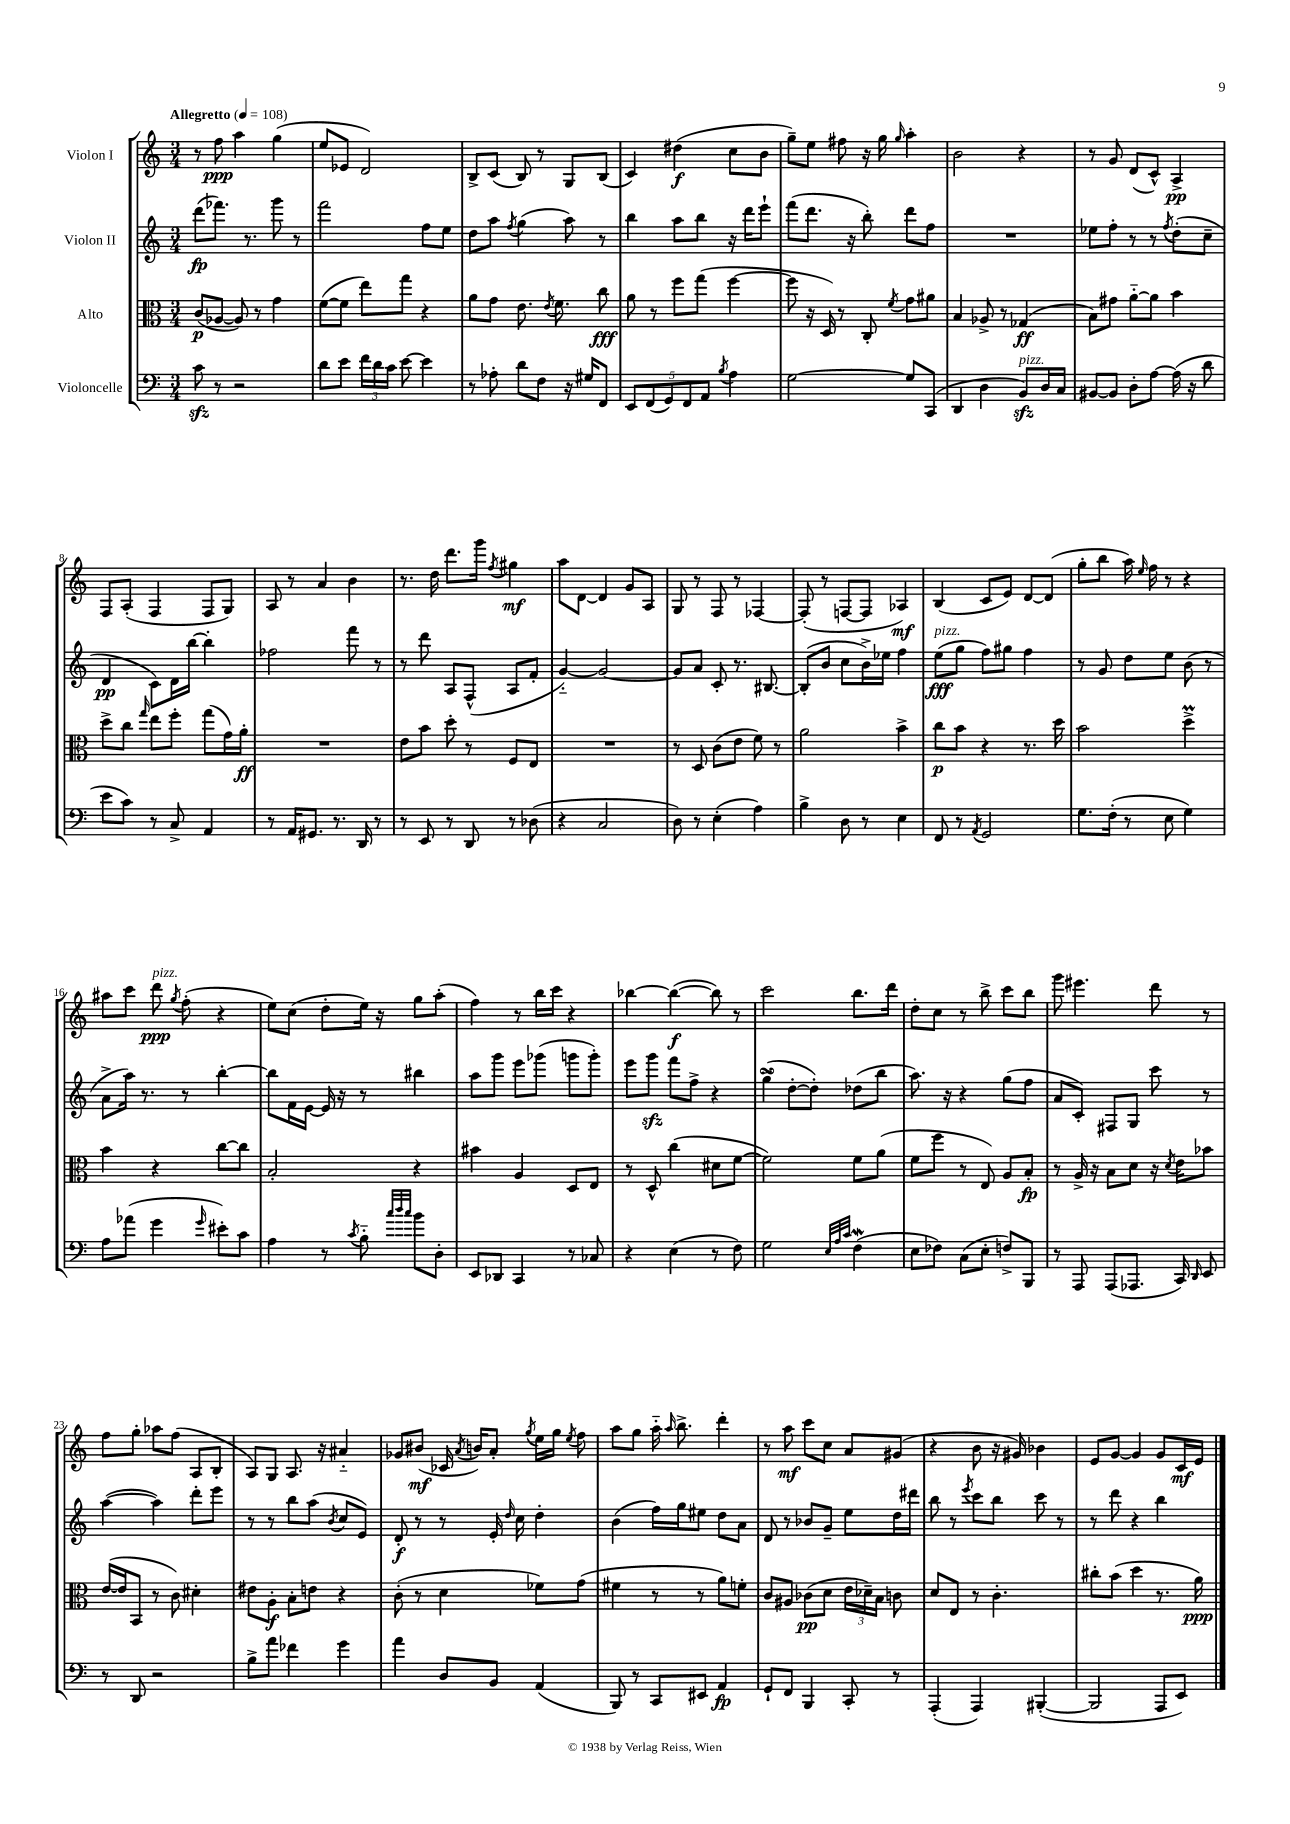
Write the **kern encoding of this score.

**kern	**dynam	**kern	**dynam	**kern	**dynam	**kern	**dynam
*part4	*part4	*part3	*part3	*part2	*part2	*part1	*part1
*staff4	*staff4	*staff3	*staff3	*staff2	*staff2	*staff1	*staff1
*I"Violoncelle	*	*I"Alto	*	*I"Violon II	*	*I"Violon I	*
*clefF4	*	*clefC3	*	*clefG2	*	*clefG2	*
*k[]	*	*k[]	*	*k[]	*	*k[]	*
*M3/4	*	*M3/4	*	*M3/4	*	*M3/4	*
*MM108	*	*MM108	*	*MM108	*	*MM108	*
=1	=1	=1	=1	=1	=1	=1	=1
!	!	!	!	!	!	!LO:TX:a:B:t=Allegretto	!
8czz\	.	(8c/L	p	(8ddd\L	fp	8r	.
8r	.	[8A-X/J	.	8.fff-X\J)	.	8ff\	ppp
2r	.	8A-/])	.	.	.	4aa\	.
.	.	.	.	8.r	.	.	.
.	.	8r	.	.	.	.	.
.	.	4g\	.	8ggg\	.	(4gg\	.
.	.	.	.	8r	.	.	.
=2	=2	=2	=2	=2	=2	=2	=2
8d\L	.	([8f\L	.	2fff\	.	8ee/L	.
8e\J	.	8f\J]	.	.	.	8e-X/J	.
24f\LL	.	8ee\L)	.	.	.	2d/)	.
24d\	.	.	.	.	.	.	.
24c\JJ	.	.	.	.	.	.	.
[8e\	.	8gg\J	.	.	.	.	.
4e\]	.	4r	.	8ff\L	.	.	.
.	.	.	.	8ee\J	.	.	.
=3	=3	=3	=3	=3	=3	=3	=3
8r	.	8a\L	.	8dd\L	.	8B^/L	.
8A-X'\	.	8g\J	.	8aa\J	.	(8c/J	.
.	.	.	.	8qff/	.	.	.
8d\L	.	8.e\	.	(4gg\	.	8B/)	.
8F\J	.	.	.	.	.	8r	.
.	.	8qe/	.	.	.	.	.
.	.	8.f\	.	.	.	.	.
16r	.	.	.	8aa\)	.	8G/L	.
16G#X/KL	.	.	.	.	.	.	.
8FF/J	.	8cc\	fff	8r	.	(8B/J	.
=4	=4	=4	=4	=4	=4	=4	=4
10EE/L	.	8a\	.	4bb\	.	4c/)	.
(10FF/	.	.	.	.	.	.	.
.	.	8r	.	.	.	.	.
10GG/)	.	.	.	.	.	.	.
.	.	8ff\L	.	8aa\L	.	(4dd#X\	f
10FF/	.	.	.	.	.	.	.
.	.	(8gg\J	.	8bb\J	.	.	.
10AA/J	.	.	.	.	.	.	.
8qB/	.	.	.	.	.	.	.
4A\	.	[4ff\	.	16r	.	8cc\L	.
.	.	.	.	16ddd\KL	.	.	.
.	.	.	.	8eee`\J	.	8b\J	.
=5	=5	=5	=5	=5	=5	=5	=5
[2G\	.	8ff\]	.	(8fff\L	.	8gg~\L)	.
.	.	16r	.	8.ddd\J	.	8ee\J	.
.	.	16D/)	.	.	.	.	.
.	.	8r	.	.	.	8ff#X\	.
.	.	.	.	16r	.	.	.
.	.	8C'/	.	8bb'\)	.	16r	.
.	.	.	.	.	.	16gg\	.
.	.	8qf/	.	.	.	16qqgg/	.
8G/L]	.	8g\L	.	8ddd\L	.	4aa'\	.
(8CC/J	.	8a#X\J	.	8ff\J	.	.	.
=6	=6	=6	=6	=6	=6	=6	=6
4DD/	.	4B/	.	2.r	.	2b\	.
4D\	.	8A-X^/	.	.	.	.	.
.	.	8r	.	.	.	.	.
!LO:TX:a:i:t=pizz.	!	!	!	!	!	!	!
8BBzz/L)	.	(4G-X/	ff	.	.	4r	.
16D/L	.	.	.	.	.	.	.
16C/JJ	.	.	.	.	.	.	.
=7	=7	=7	=7	=7	=7	=7	=7
[8BB#X/L	.	8B\L)	.	8ee-X\L	.	8r	.
8BB#/J]	.	8g#X\J	.	8ff'\J	.	8g/	.
8D'\L	.	[8a\L	.	8r	.	(8d/L	.
[8A\J	.	8a\J]	.	8r	.	8c^^/J)	.
.	.	.	.	8qff/	.	.	.
(16A\]	.	4b\	.	(8dd'\L	.	4A^/	pp
16r	.	.	.	.	.	.	.
8d\	.	.	.	8cc~\J	.	.	.
!!LO:LB:g=z
=8	=8	=8	=8	=8	=8	=8	=8
8e\L	.	8dd^\L	.	4d/	pp	8F/L	.
8c\J)	.	8cc\J	.	.	.	(8A'/J	.
.	.	16qqgg/	.	.	.	.	.
8r	.	8ee\L	.	8c\L)	.	4F/	.
8C^/	.	8ff'\J	.	16d\L	.	.	.
.	.	.	.	[16bb\JJ	.	.	.
4AA/	.	(8gg\L	.	4bb'\]	.	8F/L	.
.	.	16g\L)	.	.	.	8G/J)	.
.	.	16a'\JJ	ff	.	.	.	.
=9	=9	=9	=9	=9	=9	=9	=9
8r	.	2.r	.	2ff-X\	.	8A/	.
16AA/KL	.	.	.	.	.	8r	.
8.GG#X/J	.	.	.	.	.	.	.
.	.	.	.	.	.	4a/	.
8.r	.	.	.	.	.	.	.
.	.	.	.	8fff\	.	4b\	.
16DD/	.	.	.	.	.	.	.
8r	.	.	.	8r	.	.	.
=10	=10	=10	=10	=10	=10	=10	=10
8r	.	8e\L	.	8r	.	8.r	.
8EE/	.	8b\J	.	8ddd\	.	.	.
.	.	.	.	.	.	16dd\	.
8r	.	8dd'\	.	8A/L	.	8.ddd\L	.
8DD/	.	8r	.	(8F^^/J	.	.	.
.	.	.	.	.	.	16ggg\Jk	.
.	.	.	.	.	.	8qff/	.
8r	.	8F/L	.	8A/L	.	4gg#X\	mf
(8D-X\	.	8E/J	.	8f'/J	.	.	.
=11	=11	=11	=11	=11	=11	=11	=11
4r	.	2.r	.	[4g/)	.	8aa\L	.
.	.	.	.	.	.	[8d\J	.
2C/	.	.	.	2g/_	.	4d/]	.
.	.	.	.	.	.	8g/L	.
.	.	.	.	.	.	8A/J	.
=12	=12	=12	=12	=12	=12	=12	=12
8D\)	.	8r	.	8g/L]	.	8G/	.
8r	.	8D/	.	8a/J	.	8r	.
(4E'\	.	(8c\L	.	8c'/	.	8F/	.
.	.	8e\J	.	8.r	.	8r	.
4A\)	.	8f\)	.	.	.	[4F-X/	.
.	.	.	.	[8.B#X/	.	.	.
.	.	8r	.	.	.	.	.
=13	=13	=13	=13	=13	=13	=13	=13
4B^\	.	2a\	.	(8B#'/L]	.	(8F-'/]	.
.	.	.	.	8b/J	.	8r	.
8D\	.	.	.	8cc\L	.	[8Fn/L	.
8r	.	.	.	16b^\L)	.	8F/J]	.
.	.	.	.	16ee-X\JJ	.	.	.
4E\	.	4b^\	.	4ff\	.	4A-X/)	mf
=14	=14	=14	=14	=14	=14	=14	=14
!	!	!	!	!LO:TX:a:i:t=pizz.	!	!	!
8FF/	.	8cc\L	p	(8ee\L	fff	(4B/	.
8r	.	8b\J	.	8gg\J	.	.	.
8qAA/	.	.	.	.	.	.	.
2GG/	.	4r	.	8ff\L)	.	8c/L	.
.	.	.	.	8gg#X\J	.	8e/J)	.
.	.	8.r	.	4ff\	.	[8d/L	.
.	.	.	.	.	.	(8d/J]	.
.	.	16dd\	.	.	.	.	.
=15	=15	=15	=15	=15	=15	=15	=15
8.G\L	.	2b\	.	8r	.	8gg'\L	.
.	.	.	.	8g/	.	8bb\J	.
(16F'\Jk	.	.	.	.	.	.	.
8r	.	.	.	8dd\L	.	16aa\)	.
.	.	.	.	.	.	16qqee/	.
.	.	.	.	.	.	16ff\	.
8E\	.	.	.	8ee\J	.	8r	.
4G\)	.	4ddM^\	.	(8b\	.	4r	.
.	.	.	.	8r	.	.	.
!!LO:LB:g=z
=16	=16	=16	=16	=16	=16	=16	=16
8A\L	.	4b\	.	8a^\L	.	8aa#X\L	.
(8a-X\J	.	.	.	16aa\Jk)	.	8ccc\J	.
.	.	.	.	8.r	.	.	.
!	!	!	!	!	!	!LO:TX:a:i:t=pizz.	!
4g\	.	4r	.	.	.	8ddd\	ppp
.	.	.	.	.	.	8qgg/	.
.	.	.	.	8r	.	(8ff'\	.
16qqg/	.	.	.	.	.	.	.
8e#X'\L)	.	[8cc\L	.	[4bb'\	.	4r	.
8c\J	.	8cc\J]	.	.	.	.	.
=17	=17	=17	=17	=17	=17	=17	=17
4A\	.	2B'/	.	8bb\L]	.	8ee\L)	.
.	.	.	.	16f\L	.	(8cc\J	.
.	.	.	.	[16e\JJ	.	.	.
8r	.	.	.	16e/]	.	8dd'\L	.
.	.	.	.	16r	.	.	.
8qc/	.	.	.	.	.	.	.
8B\	.	.	.	8r	.	16ee\Jk)	.
.	.	.	.	.	.	16r	.
32qqcc/LLL	.	.	.	.	.	.	.
32qqdd/	.	.	.	.	.	.	.
32qqcc/JJJ	.	.	.	.	.	.	.
8b\L	.	4r	.	4bb#X\	.	8gg\L	.
8D'\J	.	.	.	.	.	(8aa'\J	.
=18	=18	=18	=18	=18	=18	=18	=18
8EE/L	.	4b#X\	.	8aa\L	.	4ff\)	.
8DD-X/J	.	.	.	8ggg\J	.	.	.
4CC/	.	4A/	.	8eee\L	.	8r	.
.	.	.	.	(8ggg-X\J	.	16bb\LL	.
.	.	.	.	.	.	16ccc\JJ	.
8r	.	8D/L	.	8gggn\L	.	4r	.
8C-X/	.	8E/J	.	8ggg'\J)	.	.	.
=19	=19	=19	=19	=19	=19	=19	=19
4r	.	8r	.	8eee\L	.	[4bb-X\	.
.	.	8D^^/	.	8gggzz\J	.	.	.
(4E\	.	(4cc\	.	8fff\L	.	(4bb-\_	f
.	.	.	.	8ff^\J	.	.	.
8r	.	8d#X\L	.	4r	.	8bb-\])	.
8F\)	.	[8f\J	.	.	.	8r	.
=20	=20	=20	=20	=20	=20	=20	=20
2G\	.	2f\])	.	(4ggsSSS^\	.	2ccc\	.
.	.	.	.	[8dd'\L	.	.	.
.	.	.	.	8dd'\J])	.	.	.
32qqE/LLL	.	.	.	.	.	.	.
32qqA/	.	.	.	.	.	.	.
32qqc/JJJ	.	.	.	.	.	.	.
(4Fw\	.	8f\L	.	(8dd-X\L	.	8.bb\L	.
.	.	(8a\J	.	8bb\J	.	.	.
.	.	.	.	.	.	16ddd\Jk	.
=21	=21	=21	=21	=21	=21	=21	=21
8E\L	.	8f\L	.	8.aa\)	.	8dd'\L	.
8F-X\J)	.	8ff\J	.	.	.	8cc\J	.
.	.	.	.	16r	.	.	.
(8C\L	.	8r	.	4r	.	8r	.
8E'\J	.	8E/)	.	.	.	8bb^\	.
8Fn^/L)	.	8A/L	.	(8gg\L	.	8ccc\L	.
8BBB/J	.	8B'/J	fp	8ff\J	.	8bb\J	.
=22	=22	=22	=22	=22	=22	=22	=22
8r	.	8r	.	8a/L	.	8ggg\	.
8AAA/	.	16A^/	.	8c'/J)	.	4.eee#X\	.
.	.	16r	.	.	.	.	.
(8AAA/L	.	8B\L	.	8F#X/L	.	.	.
8.AAA-X/J	.	8d\J	.	8G/J	.	.	.
.	.	16r	.	8ccc\	.	8ddd\	.
.	.	8qd/	.	.	.	.	.
16CC/)	.	16e\KL	.	.	.	.	.
16qqDD/	.	.	.	.	.	.	.
8EE/	.	8b-X\J	.	8r	.	8r	.
!!LO:LB:g=z
=23	=23	=23	=23	=23	=23	=23	=23
8r	.	([16e/LL	.	([4aa\	.	8ff\L	.
.	.	16e/J]	.	.	.	.	.
8DD/	.	8BB/J	.	.	.	8gg'\J	.
2r	.	8r	.	4aa\])	.	8aa-X\L	.
.	.	8c\)	.	.	.	(8ff\J	.
.	.	4d#X'\	.	8ddd'\L	.	8A/L	.
.	.	.	.	8eee\J	.	8B'/J	.
=24	=24	=24	=24	=24	=24	=24	=24
8B^\L	.	8e#X\L	.	8r	.	8A/L)	.
8a\J	.	8A'\J	f	8r	.	8G/J	.
4f-X\	.	8B'\L	.	8bb\L	.	8.A/	.
.	.	8en\J	.	(8aa\J	.	.	.
.	.	.	.	.	.	16r	.
.	.	.	.	8qb/	.	.	.
4g\	.	4r	.	8cc/L	.	4a#X/	.
.	.	.	.	8e/J)	.	.	.
=25	=25	=25	=25	=25	=25	=25	=25
4a\	.	(8c'\	.	8d'/	f	8g-X/L	.
.	.	8r	.	8r	.	(8b#X/J	mf
8D/L	.	4d\	.	8r	.	16c-X/	.
.	.	.	.	.	.	8qa/	.
.	.	.	.	.	.	16bn/KL)	.
8BB/J	.	.	.	16e'/	.	8a'/J	.
.	.	.	.	16qqdd/	.	.	.
.	.	.	.	16cc\	.	.	.
.	.	.	.	.	.	8qgg/	.
(4AA/	.	8f-X\L)	.	4dd'\	.	16ee\LL	.
.	.	.	.	.	.	16gg\JJ	.
.	.	.	.	.	.	8qee/	.
.	.	(8g\J	.	.	.	8ff\	.
=26	=26	=26	=26	=26	=26	=26	=26
8BBB/)	.	4f#X\	.	(4b\	.	8aa\L	.
8r	.	.	.	.	.	8gg\J	.
8CC/L	.	8r	.	16ff\LL)	.	16aa\	.
.	.	.	.	.	.	16qqaa/	.
.	.	.	.	16gg\J	.	8.bb^\	.
8EE#X/J	.	8r	.	8ee#X\J	.	.	.
4AA/	fp	8a\L)	.	8dd\L	.	4ddd'\	.
.	.	8fn'\J	.	8a\J	.	.	.
=27	=27	=27	=27	=27	=27	=27	=27
8GG`/L	.	8c/L	.	8d/	.	8r	.
8FF/J	.	8A#X/J	.	8r	.	8aa\	mf
4BBB/	.	(8c-X\L	pp	8b-X/L	.	8ccc\L	.
.	.	8d\J	.	8g~/J	.	8cc\J	.
8CC'/	.	24e\LL	.	8ee\L	.	8a/L	.
.	.	24d-X~\)	.	.	.	.	.
.	.	24B\JJ	.	.	.	.	.
8r	.	8cn\	.	16dd\L	.	(8g#X/J	.
.	.	.	.	16ddd#X\JJ	.	.	.
=28	=28	=28	=28	=28	=28	=28	=28
(4AAA'/	.	8d/L	.	8bb\	.	4r	.
.	.	8E/J	.	8r	.	.	.
.	.	.	.	8qeee/	.	.	.
4AAA/)	.	8r	.	8ccc\L	.	8b\	.
.	.	4.c'\	.	8bb\J	.	16r	.
.	.	.	.	.	.	16g#X/)	.
([4BBB#X'/	.	.	.	8ccc\	.	4b-X\	.
.	.	.	.	8r	.	.	.
=29	=29	=29	=29	=29	=29	=29	=29
2BBB#/]	.	8cc#X'\L	.	8r	.	8e/L	.
.	.	(8b\J	.	8ddd\	.	[8g/J	.
.	.	4dd\	.	4r	.	4g/]	.
8AAA/L	.	8.r	.	4bb\	.	8g/L	.
8EE/J)	.	.	.	.	.	16c/L	mf
.	.	16a\)	ppp	.	.	16e/JJ	.
==	==	==	==	==	==	==	==
*-	*-	*-	*-	*-	*-	*-	*-
